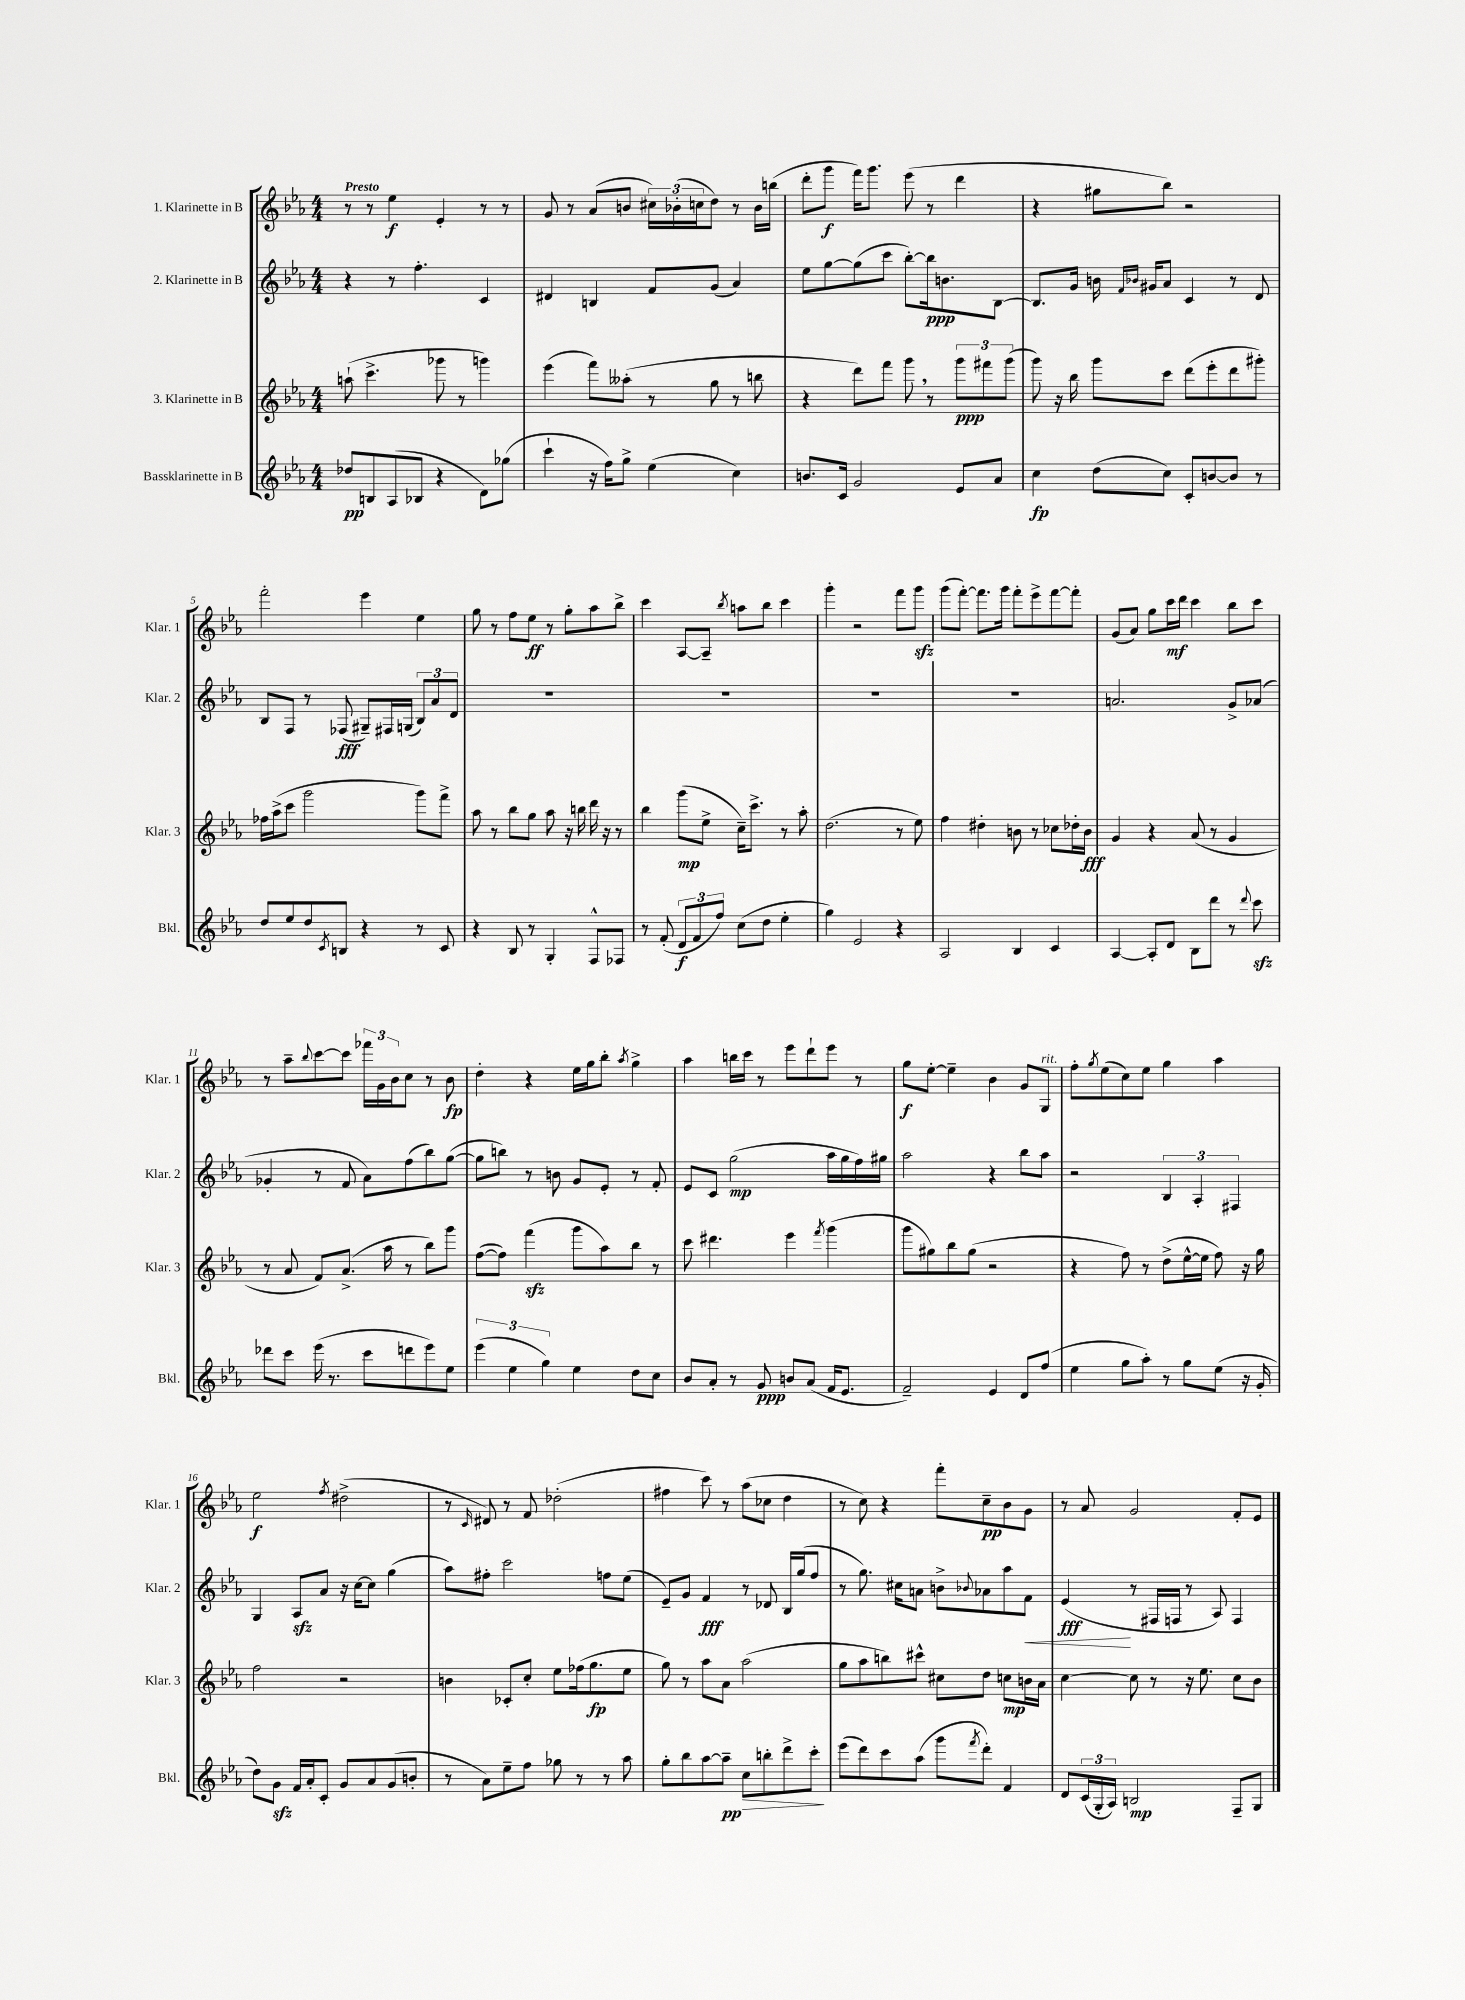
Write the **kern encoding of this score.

**kern	**kern	**kern	**kern
*staff4	*staff3	*staff2	*staff1
*clefG2	*clefG2	*clefG2	*clefG2
*k[b-e-a-]	*k[b-e-a-]	*k[b-e-a-]	*k[b-e-a-]
*M4/4	*M4/4	*M4/4	*M4/4
8dd-	(8aa`	4r	8r
8B	4.ccc^	.	8r
(8A-	.	8r	4ee-
8B-	.	4.ff'	.
4r	8ggg-	.	4e-'
.	8r	.	.
8d)	4ggg)	4c	8r
(8gg-	.	.	8r
=	=	=	=
4ccc`	(4eee-	4d#	8g
.	.	.	8r
16r	8fff)	4B	(8a-
16ff)	.	.	.
8gg^	(8aa--'	.	8b
(4ee-	8r	8f	24cc#)
.	.	.	(24b-'
.	.	.	24cc
.	8gg	(8g	8dd)
4cc)	8r	4a-)	8r
.	8bb	.	16b-
.	.	.	(16bb
=	=	=	=
8.b	4r	8ee-	8ddd'
.	.	[8gg	8ggg
16c	.	.	.
2g	8ddd)	(8gg]	16fff)
.	.	.	8.ggg
.	8fff	8ccc	.
.	8ggg	[8bb-')	(8eee-
.	8r	16bb-]	8r
.	.	8.b	.
8e-	12ggg	.	4ddd
.	12fff#	.	.
8a-	.	[8B-	.
.	(12ggg	.	.
=	=	=	=
4cc	8ggg)	8.B-]	4r
.	16r	.	.
.	16bb-	16g	.
(8dd	8ggg	16b	8gg#
.	.	16qqf	.
.	.	16qqb-	.
.	.	16g#	.
8cc)	8ccc	8a-	8bb-)
8c'	(8ddd	4c	2r
[8b	8eee-'	.	.
8b]	8ddd	8r	.
8r	8ggg#')	8d	.
=	=	=	=
8dd	16ff-	8B-	2fff'
.	(16aa-^	.	.
8ee-	8ccc	8F	.
8dd	2ggg	8r	.
8qc	.	.	.
8B	.	(8F-	.
4r	.	8G#~)	4eee-
.	.	16F#	.
.	.	(16G	.
8r	8ggg)	12B-)	4ee-
.	.	12a-	.
8c	8fff^	.	.
.	.	12d	.
=	=	=	=
4r	8aa-	1r	8gg
.	8r	.	8r
8B-	8bb-	.	8ff
8r	8gg	.	8ee-
4G'	8aa-	.	8r
.	16r	.	8gg'
.	16bb	.	.
8F^^	16ddd	.	8aa-
.	16r	.	.
8F-	8r	.	8bb-^
=	=	=	=
8r	4bb-	1r	4ccc
(8f'	.	.	.
12d	(8ggg	.	[8A-
12f	.	.	.
.	8ee-^	.	8A-~]
12ff)	.	.	.
.	.	.	8qbb-
(8cc	16cc~)	.	8aa
.	8.ccc^	.	.
8dd	.	.	8bb-
4ee-'	8r	.	4ccc
.	8aa-'	.	.
=	=	=	=
4gg)	(2.dd	1r	4ggg'
2e-	.	.	2r
4r	8r	.	8fff
.	8ee-)	.	8ggg
=	=	=	=
2A-	4ff	1r	(8ggg
.	.	.	[8fff')
.	4dd#'	.	8.fff]
.	.	.	16ggg
4B-	8b	.	8fff'
.	8r	.	8eee-^
4c	8cc-	.	[8fff
.	16dd-'	.	8fff']
.	16b	.	.
=	=	=	=
[4A-	4g	2.a	(8g
.	.	.	8a-)
8A-']	4r	.	8gg
8d	.	.	16ccc
.	.	.	16ddd
8B-	(8a-	.	4ccc
8ddd	8r	.	.
8r	4g	8g^	8bb-
8qqddd	.	.	.
8ccc	.	(8a-	8ccc
=	=	=	=
8ddd-	8r	4g-'	8r
8ccc	8a-	.	8aa-~
.	.	.	8qqbb-
(16eee-	8f)	8r	[8ccc
8.r	.	.	.
.	(8.a-^	8f	8ccc]
8ccc	.	8a-)	24fff-
.	.	.	24g
.	16aa-	.	.
.	.	.	24b-
8ddd	8r	(8ff	8cc
8eee-)	8bb-)	8bb-)	8r
8ee-	8ggg	([8gg	8b-
=	=	=	=
(6eee-	([8ff	8gg]	4dd'
.	8ff])	8bb)	.
6ee-	.	.	.
.	(4fff	8r	4r
6gg)	.	.	.
.	.	8b	.
4ee-	8ggg	8g	16ee-
.	.	.	16gg
.	8aa-)	8e-'	8bb-'
.	.	.	8qaa-
8dd	8bb-	8r	4gg^
8cc	8r	8f'	.
=	=	=	=
8b-	8ccc	8e-	4aa-
8a-'	4.ddd#	8c	.
8r	.	(2gg	16bb
.	.	.	16ccc
8g	.	.	8r
8b	4eee-	.	8eee-
(8a-	.	.	8ddd`
.	8qfff	.	.
16f	(4ggg	16aa-	8eee-
8.e-	.	16gg	.
.	.	16ff)	8r
.	.	16gg#	.
=	=	=	=
2f~)	8ggg	2aa-	8gg
.	8gg#)	.	[8ee-'
.	8bb-	.	4ee-~]
.	(8gg#	.	.
4e-	2r	4r	4b-
8d	.	8bb-	8g
(8ff	.	8aa-	8G
=	=	=	=
4ee-	4r	2r	8ff'
.	.	.	8qgg
.	.	.	(8ee-
8gg	8ff)	.	8cc)
8aa-')	8r	.	8ee-
8r	(8dd^	6B-	4gg
8gg	[16ee-^^	.	.
.	.	6A-'	.
.	16ee-]	.	.
(8ee-	8ff)	.	4aa-
.	.	6F#	.
16r	16r	.	.
16g'	16gg	.	.
=	=	=	=
8dd)	2ff	4G	2ee-
8g	.	.	.
16f	.	8A-	.
16a-'	.	.	.
8c'	.	8a-	.
.	.	.	8qff
8g	2r	16r	(2dd#^
.	.	[16cc	.
8a-	.	8cc]	.
(8g	.	(4gg	.
8b'	.	.	.
=	=	=	=
8r	4b	8aa-)	8r
.	.	.	16qqc
8a-)	.	8ff#'	8d#)
8ee-~	8c-'	2ccc	8r
8ff	8cc'	.	8f
8gg-	8ee-	.	(2dd-'
8r	(16ff-	.	.
.	8.gg	.	.
8r	.	8ff	.
8aa-	8ee-	(8ee-	.
=	=	=	=
8gg'	8gg)	8e-~)	4ff#
8bb-	8r	8g	.
[8aa-	8aa-	4f	8ccc)
8aa-~]	8a-	.	8r
8cc	(2aa-	8r	(8aa-
8bb'	.	8d-	8cc-
8ddd^	.	16B-	4dd
.	.	(16gg	.
8ccc'	.	8ff	.
=	=	=	=
(8eee-	8gg	8r	8r
8ddd)	8aa-	8.gg)	8cc)
8ccc	8bb)	.	4r
.	.	16cc#	.
(8aa-	8ccc#^^	8a	.
8ggg	8cc#	8b^	8fff'
8qfff	.	8qqb-	.
8ddd')	8dd	8a-	8cc~
4f	8cc	8aa-	8b-
.	16b	8f	8g
.	16a-	.	.
=	=	=	=
8d	[4cc	(4e-	8r
(24c	.	.	8a-
24G'	.	.	.
24A-)	.	.	.
2B	8cc]	8r	2g
.	8r	16F#	.
.	.	16F	.
.	16r	8r	.
.	8.ee-	.	.
.	.	8A-)	.
8F~	8cc	4F	8f'
8G	8b-	.	8e-
==	==	==	==
*-	*-	*-	*-
